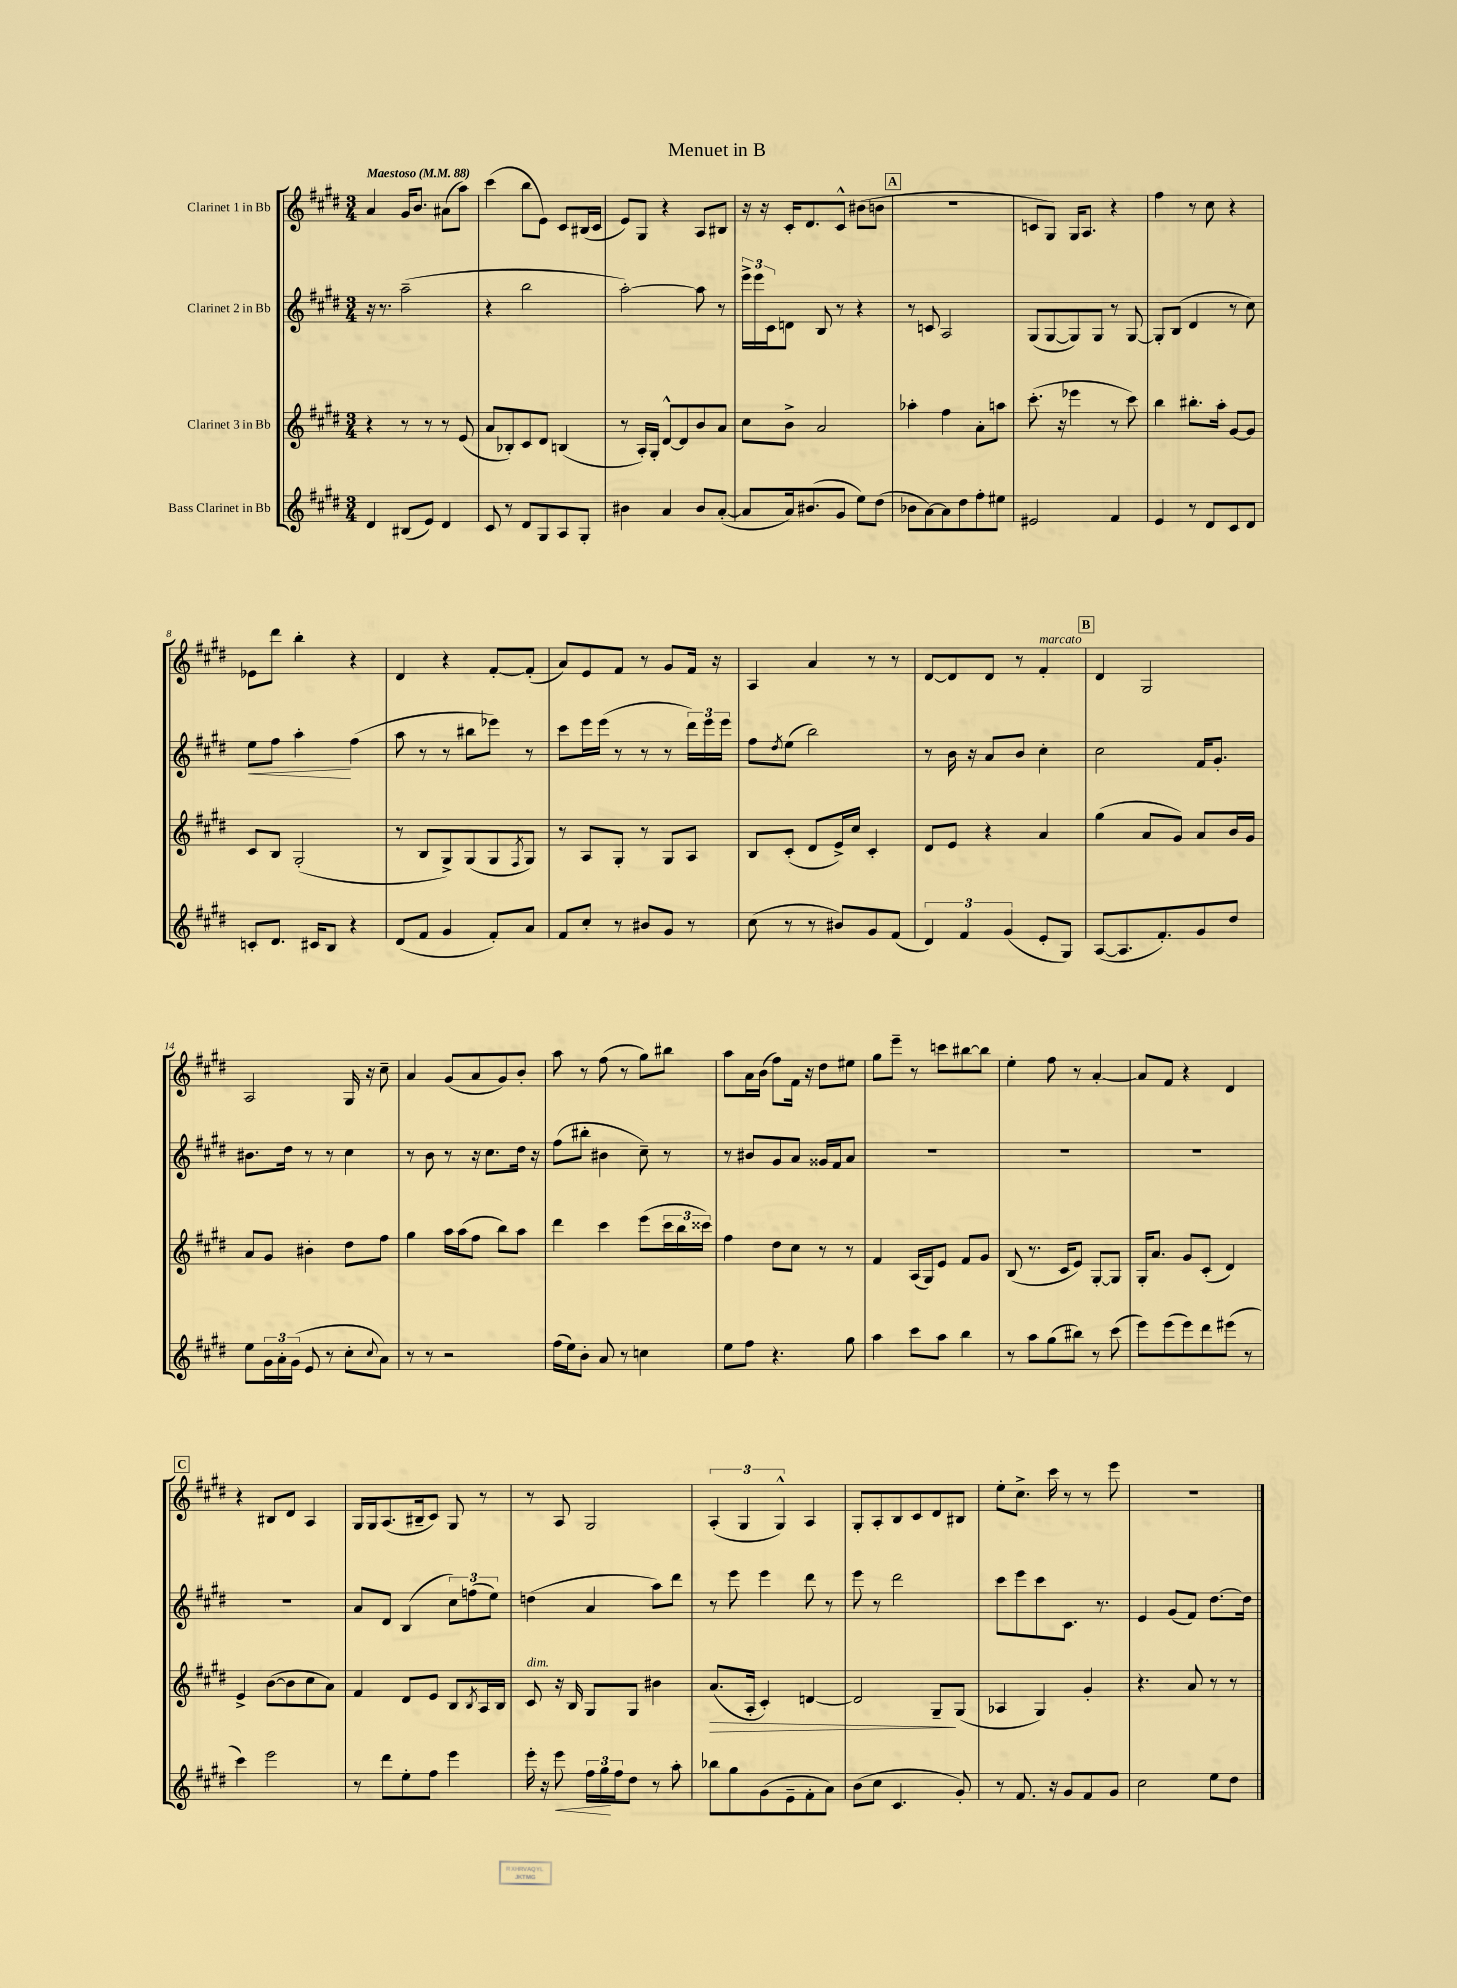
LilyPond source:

\header { title = "Menuet in B" }
<<
\new StaffGroup <<
\new Staff = "s0" \with { instrumentName = "Clarinet 1 in Bb" } {
    \clef treble \key e \major \numericTimeSignature \time 3/4 \tempo "Maestoso" 4 = 88
    a'4 gis'16 b'8. ais'8( a''8) |
    cis'''4( b''8 e'8) cis'8 bis16( cis'16 |
    e'8) gis8 r4 a8 bis8 |
    r16 r16 cis'16-. dis'8. cis'8-^ bis'8( b'8 |
    \mark \markup { \box "A" } R2. |
    c'8 gis8) gis16 a8. r4 |
    fis''4 r8 cis''8 r4 |
    ees'8 dis'''8 b''4-. r4 |
    dis'4 r4 fis'8~-. fis'8-.( |
    a'8) e'8 fis'8 r8 gis'8 fis'16 r16 |
    a4 a'4 r8 r8 |
    dis'8~ dis'8 dis'8 r8 fis'4-.^\markup { \italic "marcato" } |
    \mark \markup { \box "B" } dis'4 gis2 |
    a2 gis16 r16 cis''8-- |
    a'4 gis'8( a'8 gis'8) b'8-. |
    a''8 r8 fis''8( r8 gis''8) bis''8 |
    a''8 a'16 b'16( fis''8) fis'16 r16 dis''8 eis''8 |
    gis''8 e'''8-- r8 c'''8 bis''8~ bis''8 |
    e''4-. fis''8 r8 a'4~-. |
    a'8 fis'8 r4 dis'4 |
    \mark \markup { \box "C" } r4 bis8 dis'8 a4 |
    gis16 gis16 a8.( bis16-- cis'8) gis8 r8 |
    r8 a8 gis2 |
    \tuplet 3/2 { a4-.( gis4 gis4-^) } a4 |
    gis8-. a8-. b8 cis'8 dis'8 bis8 |
    e''8-. cis''8.-> cis'''16 r8 r8 e'''8 |
    R2. \bar "|." |
}
\new Staff = "s1" \with { instrumentName = "Clarinet 2 in Bb" } {
    \clef treble \key e \major \numericTimeSignature \time 3/4
    r16 r8. a''2--( |
    r4 b''2 |
    a''2~-.) a''8 r8 |
    \tuplet 3/2 { e'''16-> e'''16 cis'16 } d'8 b8 r8 r4 |
    \mark \markup { \box "A" } r8 c'8 a2 |
    gis8( gis8~ gis8) gis8 r8 gis8~ |
    gis8-. b8( dis'4 r8 cis''8) |
    e''8\< fis''8 a''4-.\! fis''4( |
    a''8 r8 r8 bis''8 ees'''8) r8 |
    cis'''8 e'''16 e'''16( r8 r8 r8 \tuplet 3/2 { dis'''16) e'''16 e'''16 } |
    fis''8 \acciaccatura { dis''8 } e''8( b''2) |
    r8 b'16 r16 a'8 b'8 cis''4-. |
    \mark \markup { \box "B" } cis''2 fis'16 gis'8.-. |
    bis'8. dis''16 r8 r8 cis''4 |
    r8 b'8 r8 r16 cis''8. dis''16 r16 |
    fis''8( bis''8-. bis'4 cis''8--) r8 |
    r8 bis'8 gis'8 a'8 gisis'16 fis'16 a'8 |
    R2. |
    R2. |
    R2. |
    \mark \markup { \box "C" } R2. |
    a'8 dis'8 b4( \tuplet 3/2 { cis''8) f''8( e''8) } |
    d''4( a'4 a''8) dis'''8 |
    r8 e'''8 e'''4 dis'''8 r8 |
    e'''8 r8 dis'''2 |
    cis'''8 e'''8 cis'''8 cis'8. r8. |
    e'4 gis'8( fis'8) dis''8.~ dis''16 \bar "|." |
}
\new Staff = "s2" \with { instrumentName = "Clarinet 3 in Bb" } {
    \clef treble \key e \major \numericTimeSignature \time 3/4
    r4 r8 r8 r8 e'8( |
    a'8 bes8-.) cis'8 dis'8 b4( |
    r8 a16-.) gis16-. dis'8~-^ dis'8 b'8 a'8 |
    cis''8 b'8-> a'2 |
    \mark \markup { \box "A" } aes''4-. fis''4 a'8-. a''8 |
    cis'''8.-.( r16 ees'''4 r8 cis'''8) |
    b''4 bis''8.-. a''16-. gis'8~ gis'8 |
    cis'8 b8 gis2-.( |
    r8 b8 gis8->) gis8( gis8 \acciaccatura { fis8 } gis8) |
    r8 a8 gis8-. r8 gis8 a8 |
    b8 cis'8-.( dis'8 e'16->) cis''16 cis'4-. |
    dis'8 e'8 r4 a'4 |
    \mark \markup { \box "B" } gis''4( a'8 gis'8) a'8 b'16 gis'16 |
    a'8 gis'8 bis'4-. dis''8 fis''8 |
    gis''4 a''16 a''16( fis''8 b''8) a''8 |
    dis'''4 cis'''4 e'''8( \tuplet 3/2 { cis'''16 b''16 cisis'''16) } |
    fis''4 dis''8 cis''8 r8 r8 |
    fis'4 a16( gis16) e'8 fis'8 gis'8 |
    b8( r8. cis'16 e'8) gis8~-. gis8 |
    gis16-. a'8. gis'8 cis'8-.( dis'4) |
    \mark \markup { \box "C" } e'4-> b'8~( b'8 cis''8 a'8) |
    fis'4 dis'8 e'8 b8 \acciaccatura { b8 } a16 b16 |
    cis'8^\markup { \italic "dim." } r16 b16 gis8 gis8 bis'4 |
    a'8.\>( a16-. cis'4-.) d'4~ |
    d'2 gis8--\! gis8( |
    aes4 gis4) gis'4-. |
    r4. a'8 r8 r8 \bar "|." |
}
\new Staff = "s3" \with { instrumentName = "Bass Clarinet in Bb" } {
    \clef treble \key e \major \numericTimeSignature \time 3/4
    dis'4 bis8( e'8) dis'4 |
    cis'8 r8 dis'8 gis8 a8 gis8-. |
    bis'4 a'4 bis'8 a'8~-.( |
    a'8 a'16) bis'8.( gis'8 e''8) dis''8( |
    \mark \markup { \box "A" } bes'8 a'8~) a'8 dis''8 fis''8-. eis''8 |
    eis'2 fis'4 |
    e'4 r8 dis'8 cis'8 dis'8 |
    c'8-. dis'8. cis'16 b8 r4 |
    dis'8( fis'8 gis'4 fis'8-.) a'8 |
    fis'8 cis''8-. r8 bis'8 gis'8 r8 |
    cis''8( r8 r8 bis'8) gis'8 fis'8( |
    \tuplet 3/2 { dis'4) fis'4 gis'4( } e'8-. gis8) |
    \mark \markup { \box "B" } a8~( a8. fis'8.-.) gis'8 dis''8 |
    e''8 \tuplet 3/2 { gis'16 a'16-. gis'16( } e'8 r8 cis''8-. \appoggiatura { cis''8 } a'8) |
    r8 r8 r2 |
    fis''16( e''16) b'8-. a'8 r8 c''4 |
    e''8 fis''8 r4. gis''8 |
    a''4 cis'''8 a''8 b''4 |
    r8 a''8 gis''8( bis''8) r8 cis'''8( |
    e'''8) e'''8( e'''8) dis'''8 eis'''8( r8 |
    \mark \markup { \box "C" } cis'''4) e'''2 |
    r8 dis'''8 e''8-. fis''8 e'''4 |
    e'''16-. r16 e'''8\< \tuplet 3/2 { fis''16 gis''16\! fis''16 } dis''8 r8 a''8-. |
    bes''8 gis''8 gis'8( e'8-- fis'8-. a'8) |
    b'8( cis''8 cis'4. gis'8-.) |
    r8 fis'8. r16 gis'8 fis'8 gis'8 |
    cis''2 e''8 dis''8 \bar "|." |
}
>>
>>
